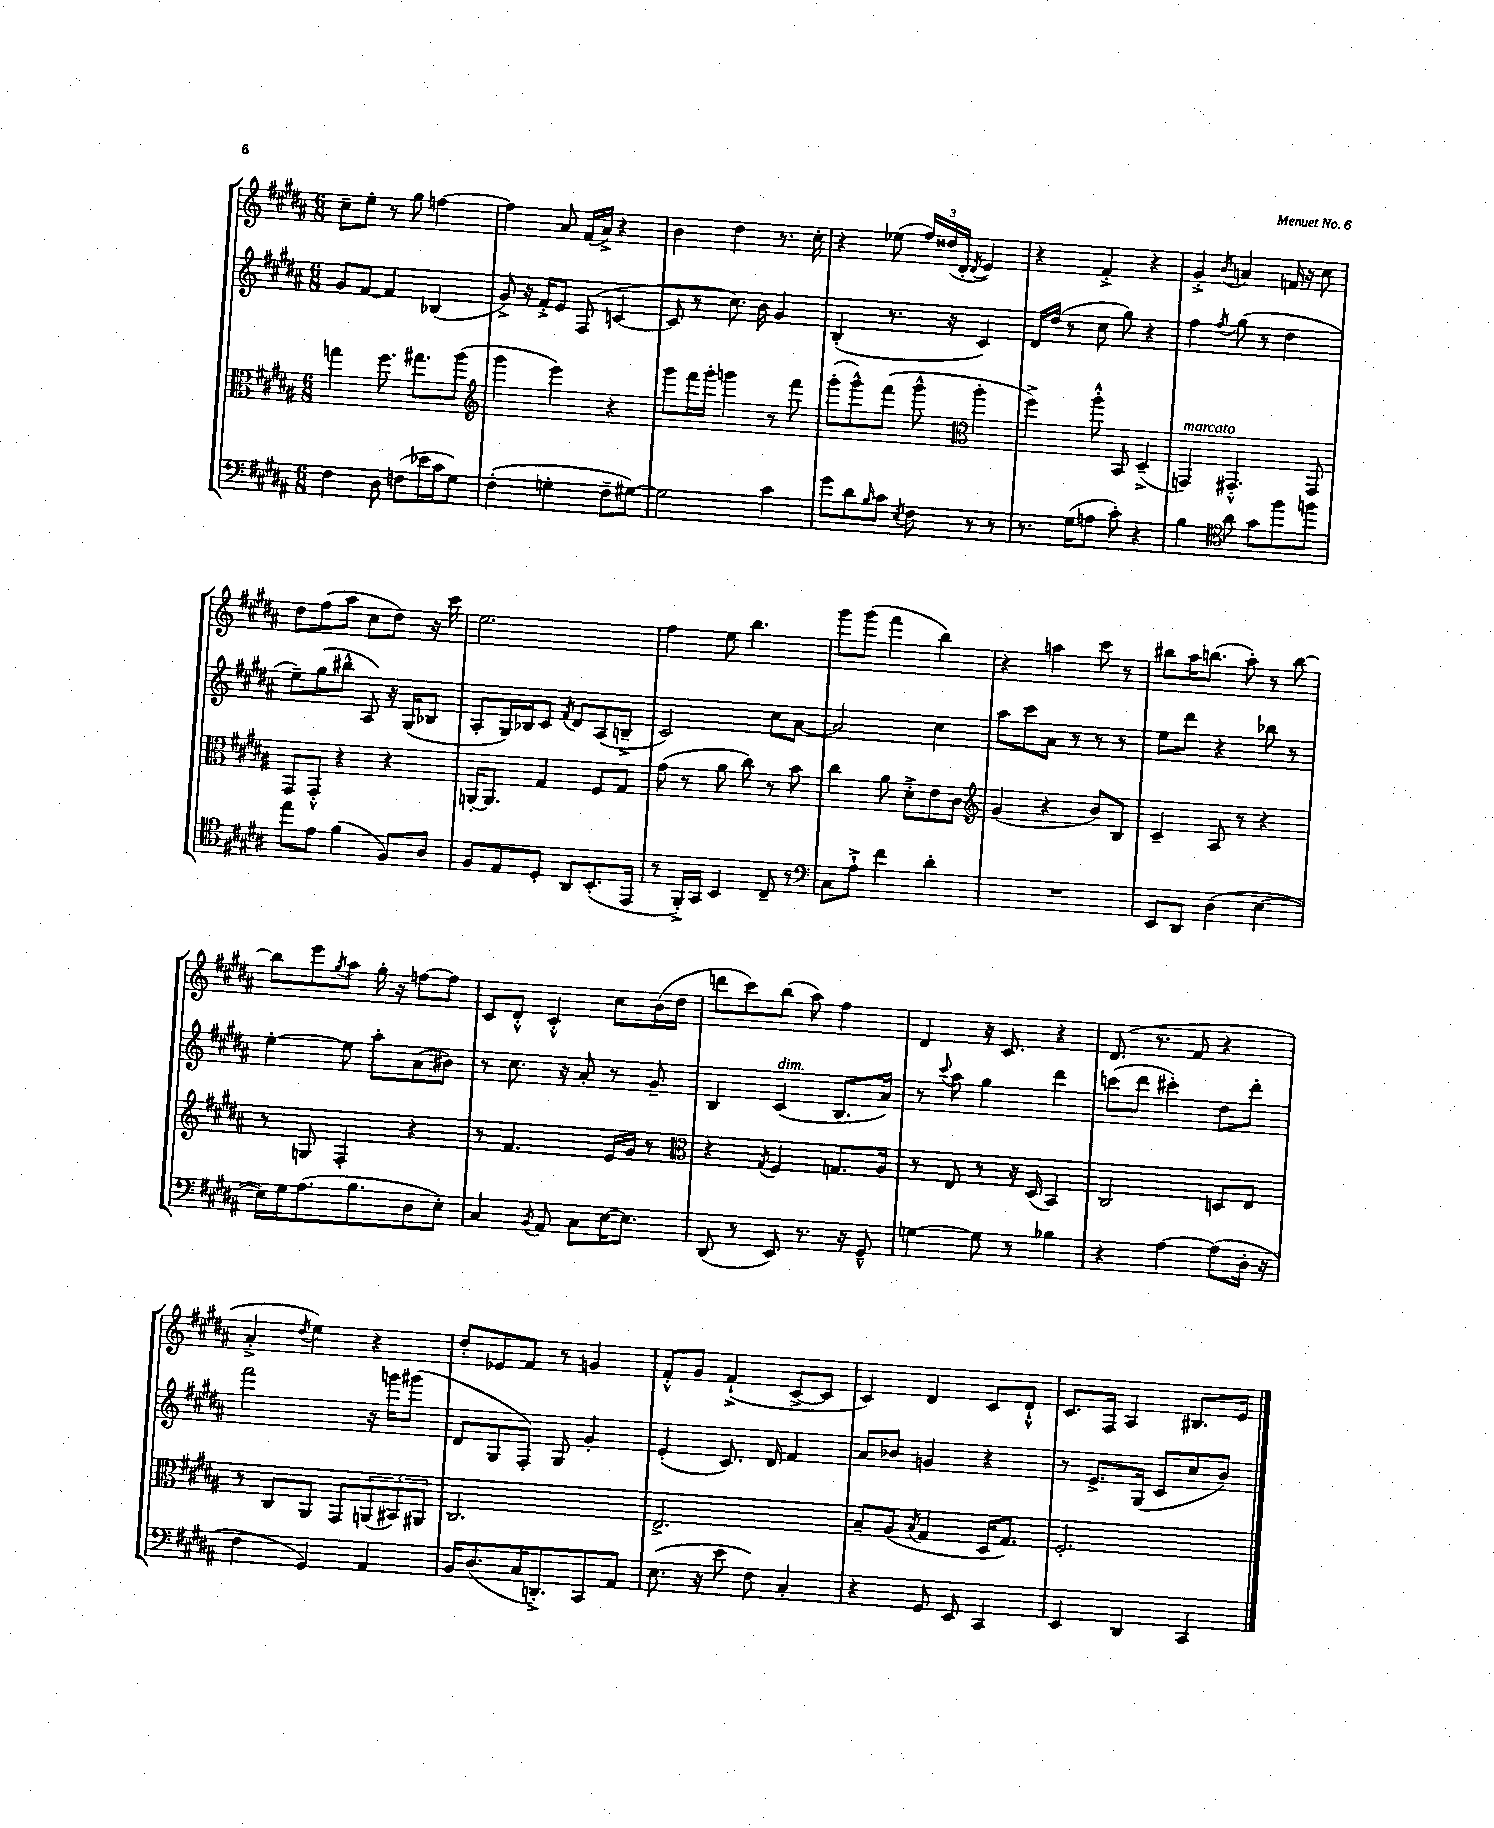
<<
\new StaffGroup <<
\new Staff = "s0" {
    \clef treble \key b \major \numericTimeSignature \time 6/8
    cis''8-- e''8-. r8 gis''8 f''4~ |
    f''4 ais'8 fis'16( ais'16->) r4 |
    b'4 dis''4 r8. cis''16-. |
    r4 ees''8( \tuplet 3/2 { fis''16) disis''16( dis'16-. } \acciaccatura { dis'8 } e'4) |
    r4 fis'4-.-> r4 |
    gis'4-.-> \acciaccatura { b'8 } a'4 f'16 r16 cis''8 |
    dis''8 fis''8( ais''8 cis''8 dis''8) r16 cis'''16 |
    e''2. |
    fis''4 e''8 b''4. |
    gis'''8 gis'''8( fis'''4 b''4) |
    r4 a''4 cis'''8 r8 |
    bis''8 ais''16 b''8.( ais''8-.) r8 b''8~ |
    b''8 e'''8 \acciaccatura { gis''8 } ais''8 gis''16-. r16 f''8~ f''8 |
    cis'8 dis'8-.-^ cis'4-.-^ cis''8 b'16( dis''16 |
    d'''8 cis'''8) b''8( ais''8) fis''4 |
    dis'4 r16 cis'8. r4 |
    dis'8.( r8. fis'8 r4 |
    ais'4-.-> \acciaccatura { dis''8 } e''4) r4 |
    dis''8-. ees'8 fis'8 r8 g'4 |
    fis'8-.-^ gis'8 fis'4-!->( cis'8~-> cis'8 |
    cis'4) dis'4 cis'8 dis'8-!-^ |
    cis'8. fis16 ais4 bis8. e'16 \bar "|." |
}
\new Staff = "s1" {
    \clef treble \key b \major \numericTimeSignature \time 6/8
    gis'8 fis'8~ fis'4 bes4( |
    gis'8->) r16 fis'16-.-> e'8 fis8( c'4~ |
    c'8 r8 cis''8.) b'16 gis'4 |
    b4-.( r8. r16 cis'4) |
    dis'16 dis''16( r8 cis''8 gis''8) r4 |
    fis''4 \acciaccatura { fis''8 } gis''8( r8 dis''4 |
    e''8--) gis''8( bis''8-^ ais8) r16 gis16( bes8 |
    ais8-. gis16) bes16 cis'8 \acciaccatura { fis'8 } dis'8 ais8( b8---> |
    cis'2) cis''8 ais'8~ |
    ais'2 cis''4 |
    ais''8 cis'''8 ais'8 r8 r8 r8 |
    e''8 dis'''8 r4 bes''8 r8 |
    e''4~-. e''8 ais''8-. ais'8( bis'8) |
    r8 cis''8. r16 ais'8-. r8 gis'8-- |
    b4 cis'4^\markup { \italic "dim." }( b8. ais'16) |
    r8 \appoggiatura { cis'''8 } ais''8 gis''4 dis'''4 |
    c'''8( dis'''8 cis'''4-.) dis''8 dis'''8-. |
    fis'''2 r16 g'''16 gis'''8( |
    dis'8 gis8 fis8-.) gis8 gis'4-. |
    e'4-.( cis'8.) dis'16 fis'4 |
    ais'8 bes'8 g'4 r4 |
    r8 e'8.-> gis16( cis'8 cis''8 b'8) \bar "|." |
}
\new Staff = "s2" {
    \clef alto \key b \major \numericTimeSignature \time 6/8
    g''4 fis''8. gis''8. ais''8( |
    \clef treble gis'''4 e'''4) r4 |
    gis'''8 fis'''16 gis'''16-. g'''4 r8 fis'''8 |
    gis'''8-.( gis'''8-^) fis'''8( gis'''8-^ \clef alto ais''4-. |
    fis''4->) ais''8-.-^ b,8 dis4--->( |
    g,4^\markup { \italic "marcato" }) gis,4.-.-^ gis,8 |
    gis,8 gis,8-.-^ r4 r4 |
    a,16~-. a,8. gis4 fis8 gis8 |
    gis'8( r8 ais'8 cis''8) r8 b'8 |
    cis''4 ais'8 dis'8-.-> e'8 cis'8 |
    \clef treble gis'4( r4 b'8) b8 |
    cis'4-- ais8 r8 r4 |
    r8 g8 fis4-. r4 |
    r8 fis'4. e'16 gis'16 r8 |
    \clef alto r4 \acciaccatura { gis8 } fis4 g8. ais16 |
    r8 e8 r8 r16 dis16( b,4) |
    cis2 d8 e8 |
    r8 cis8 ais,8 gis,8 \tuplet 3/2 { a,8( bis,8) ais,8 } |
    cis2. |
    e2.-> |
    b8-- ais8( \acciaccatura { b8 } gis4 dis16 gis8.) |
    fis2.-. \bar "|." |
}
\new Staff = "s3" {
    \clef bass \key b \major \numericTimeSignature \time 6/8
    fis4 dis8 f8( ees'16 cis'16 gis8) |
    fis4-.( g4-. fis8-- gis8~) |
    gis2 cis'4 |
    gis'8 dis'8 \grace { b16 } cis'8 \acciaccatura { e8 } fis8 r8 r8 |
    r8. gis16( a8 cis'8-.) r4 |
    b4 \clef tenor ais'8 gis'8 fis''8 f''8 |
    e''8 e'8 fis'4( fis8) ais8 |
    fis8 e8 dis8-. ais,8 b,8.-.( e,16 |
    r8 fis,16-.->) gis,16 b,4 cis8-- r8 |
    \clef bass cis8 ais8-!-> fis'4 dis'4-. |
    R2. |
    e,8 dis,8 dis4( e4~ |
    e16) gis16 ais8.( b8. dis8 e8-.) |
    cis4 \acciaccatura { b,8 } ais,8 cis8 e16~ e8. |
    dis,8( r8 e,8) r8. r16 gis,8---^ |
    g4~ g8 r8 bes4 |
    r4 ais4~ ais8( dis16-. r16 |
    fis4 gis,4) ais,4 |
    b,16 dis8.( cis16 d,8.-.->) cis,8 ais,8 |
    e8.( r16 e'8 fis8) cis4-. |
    r4 gis,8 e,8 cis,4 |
    e,4 dis,4 cis,4 \bar "|." |
}
>>
>>
\layout { \context { \Score \remove "Bar_number_engraver" } }
